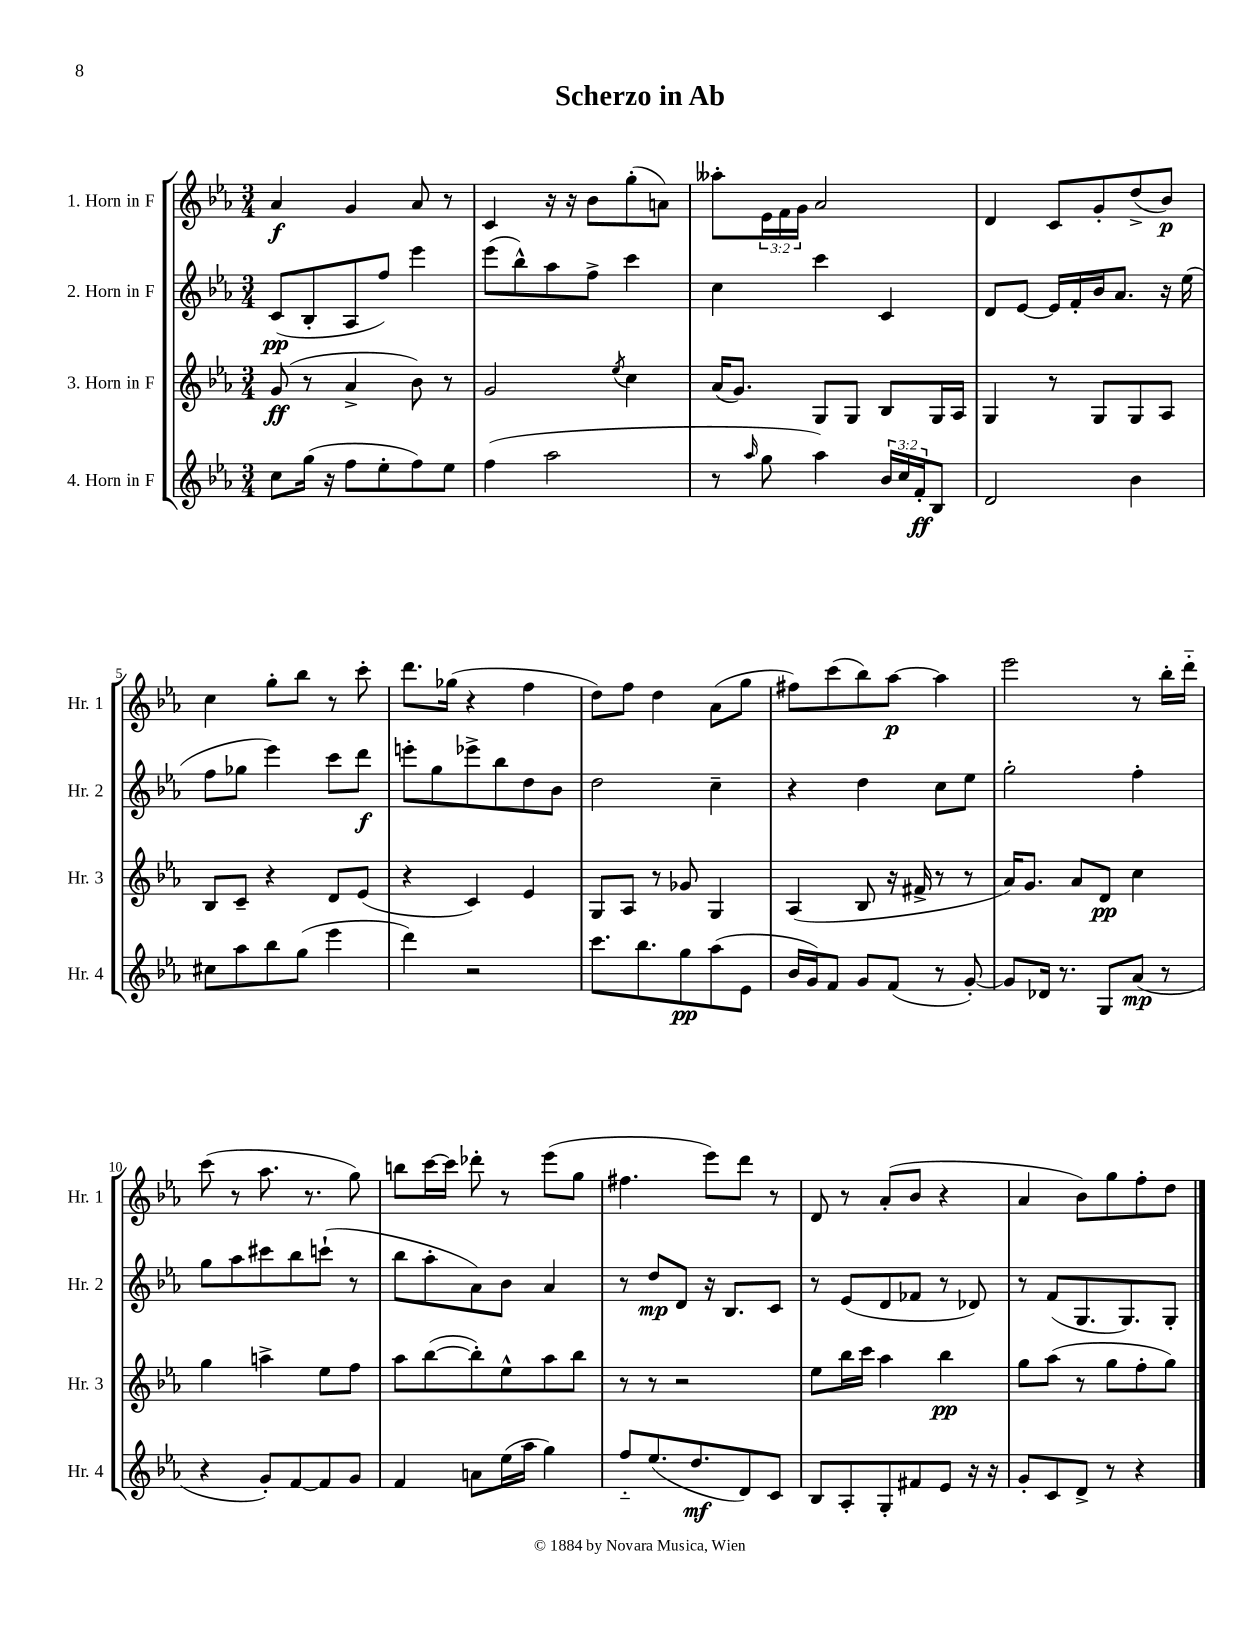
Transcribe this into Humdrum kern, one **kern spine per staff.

**kern	**kern	**kern	**kern
*staff4	*staff3	*staff2	*staff1
*clefG2	*clefG2	*clefG2	*clefG2
*k[b-e-a-]	*k[b-e-a-]	*k[b-e-a-]	*k[b-e-a-]
*M3/4	*M3/4	*M3/4	*M3/4
8cc	(8g	(8c	4a-
(16gg	8r	8B-'	.
16r	.	.	.
8ff	4a-^	8A-	4g
8ee-'	.	8ff)	.
8ff)	8b-)	4eee-	8a-
8ee-	8r	.	8r
=	=	=	=
(4ff	2g	(8eee-	4c
.	.	8bb-^^)	.
2aa-	.	8aa-	16r
.	.	.	16r
.	.	8ff^	8b-
.	8qee-	.	.
.	4cc	4ccc	(8gg'
.	.	.	8a)
=	=	=	=
8r	(16a-	4cc	8aa--'
.	8.g)	.	.
16qqaa-	.	.	.
8gg	.	.	24e-
.	.	.	24f
.	.	.	24g
4aa-)	8G	4ccc	2a-
.	8G	.	.
24b-	8B-	4c	.
24cc	.	.	.
24f'	.	.	.
8B-	16G	.	.
.	16A-	.	.
=	=	=	=
2d	4G	8d	4d
.	.	[8e-	.
.	8r	16e-]	8c
.	.	16f'	.
.	8G	16b-	8g'
.	.	8.a-	.
4b-	8G	.	(8dd^
.	8A-	16r	8b-)
.	.	(16ee-	.
=	=	=	=
8cc#	8B-	8ff	4cc
8aa-	8c~	8gg-	.
8bb-	4r	4eee-)	8gg'
(8gg	.	.	8bb-
4eee-	8d	8ccc	8r
.	(8e-	8ddd	8ccc'
=	=	=	=
4ddd)	4r	8eee'	8.ddd
.	.	8gg	.
.	.	.	(16gg-
2r	4c)	8eee-^	4r
.	.	8bb-	.
.	4e-	8dd	4ff
.	.	8b-	.
=	=	=	=
8.ccc	8G	2dd	8dd)
.	8A-	.	8ff
8.bb-	.	.	.
.	8r	.	4dd
8gg	8g-	.	.
(8aa-	4G	4cc~	(8a-
8e-	.	.	8gg
=	=	=	=
16b-	(4A-	4r	8ff#)
16g)	.	.	.
8f	.	.	(8ccc
8g	8B-	4dd	8bb-)
(8f	16r	.	[8aa-
.	16f#^	.	.
8r	8r	8cc	4aa-]
[8g')	8r	8ee-	.
=	=	=	=
8g]	16a-)	2gg'	2eee-
.	8.g	.	.
16d-	.	.	.
8.r	.	.	.
.	8a-	.	.
8G	8d	.	.
(8a-	4cc	4ff'	8r
8r	.	.	16bb-'
.	.	.	16ddd'~
=	=	=	=
4r	4gg	8gg	(8ccc
.	.	8aa-	8r
8g')	4aa^	8ccc#	8.aa-
[8f	.	8bb-	.
.	.	.	8.r
8f]	8ee-	(8ccc`	.
8g	8ff	8r	8gg)
=	=	=	=
4f	8aa-	8bb-	8bb
.	([8bb-	8aa-'	[16ccc
.	.	.	16ccc]
8a	8bb-'])	8a-)	8ddd-'
(16ee-	8ee-^^	8b-	8r
16aa-	.	.	.
4gg)	8aa-	4a-	(8eee-
.	8bb-	.	8gg
=	=	=	=
8ff'~	8r	8r	4.ff#
(8.ee-	8r	8dd	.
.	2r	8d	.
8.dd	.	.	.
.	.	16r	8eee-)
.	.	8.B-	.
8d)	.	.	8ddd
8c	.	8c	8r
=	=	=	=
8B-	8ee-	8r	8d
8A-'	16bb-	(8e-	8r
.	16ccc	.	.
8G'	4aa-	8d	(8a-'
8f#	.	8f-	8b-
8e-	4bb-	8r	4r
16r	.	8d-)	.
16r	.	.	.
=	=	=	=
8g'	8gg	8r	4a-
8c	(8aa-	(8f	.
8d^	8r	8.G	8b-)
8r	8gg	.	8gg
.	.	8.G)	.
4r	8ff'	.	8ff'
.	8gg)	8G'	8dd
==	==	==	==
*-	*-	*-	*-
